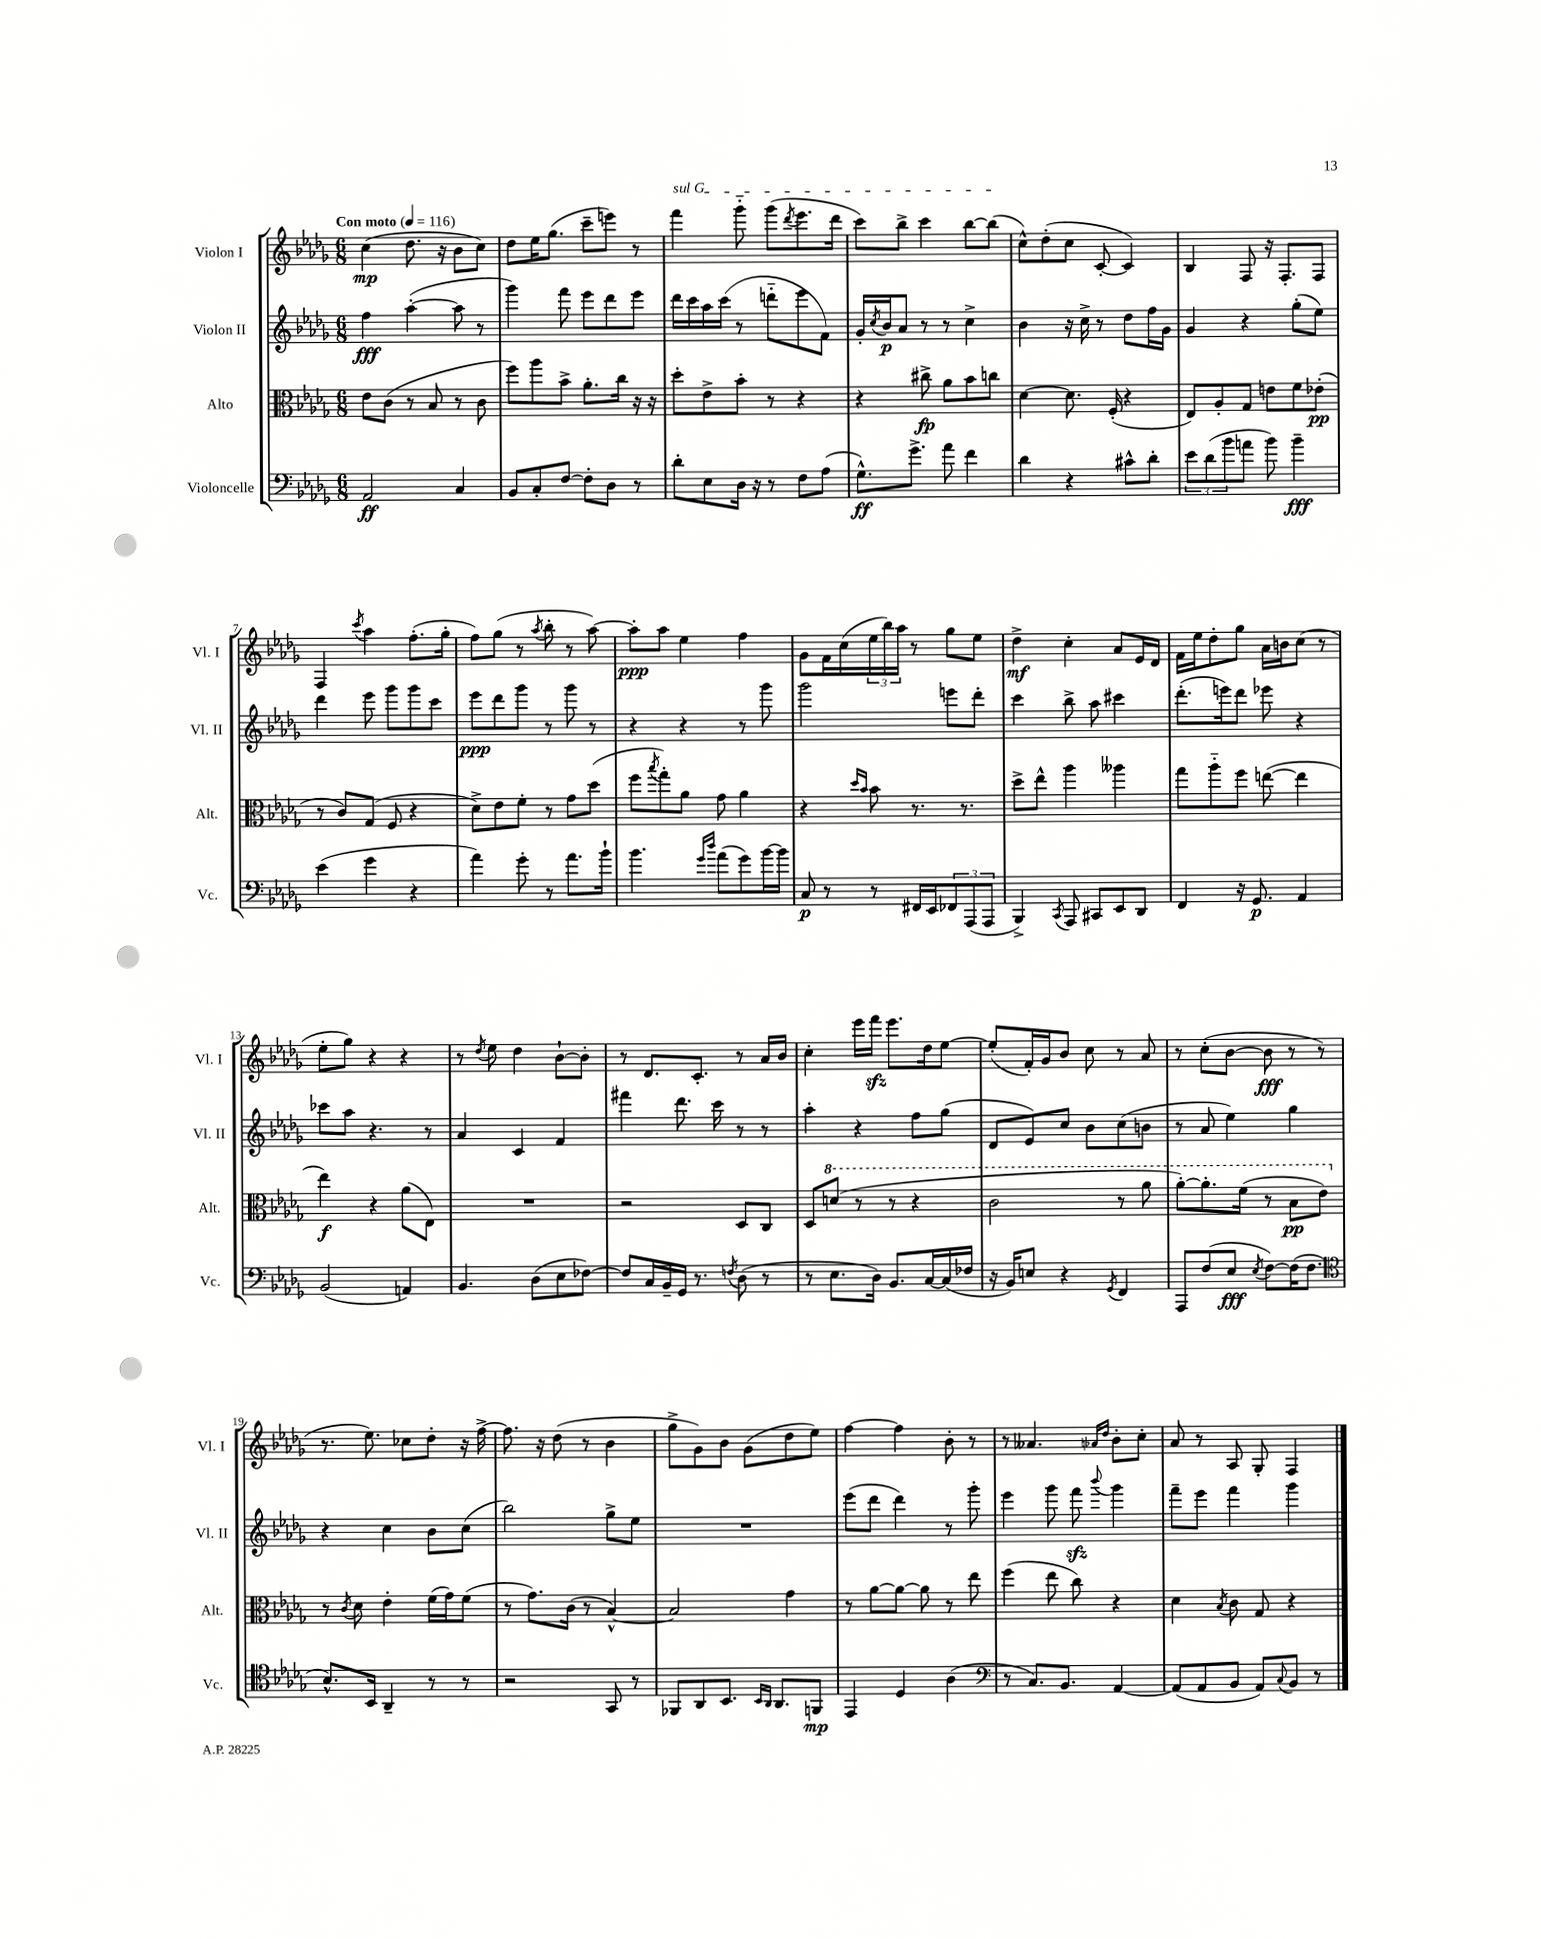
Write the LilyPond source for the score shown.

<<
\new StaffGroup <<
\new Staff = "s0" \with { instrumentName = "Violon I" shortInstrumentName = "Vl. I" } {
    \clef treble \key des \major \numericTimeSignature \time 6/8 \tempo "Con moto" 4 = 116
    c''4\mp( des''8. r16 bes'8 c''8) |
    des''8 ees''16 ges''8.( c'''8-- e'''8) r8 |
    \once \override TextSpanner.bound-details.left.text = \markup { \italic "sul G" } f'''4\startTextSpan ges'''8-_ ges'''8( \acciaccatura { des'''8 } ees'''8. des'''16 |
    c'''8) bes''8-> c'''4 bes''8~ bes''8\stopTextSpan( |
    c''8-^) des''8-.( c''8 c'8~-. c'4) |
    bes4 f8 r16 f8.-. f8 |
    f4 \acciaccatura { c'''8 } aes''4 f''8.-.( ges''16-. |
    f''8) ges''8( r8 \acciaccatura { aes''8 } bes''8-. r8 aes''8~) |
    aes''8-.\ppp aes''8 ees''4 f''4 |
    ges'8 f'16 c''16( \tuplet 3/2 { ees''16 bes''16) aes''16 } r8 ges''8 ees''8 |
    des''4->\mf c''4-. aes'8 ees'16 des'16 |
    f'16 ees''16 des''8-. ges''8 aes'16 b'16 c''8( r8 |
    ees''8-. ges''8) r4 r4 |
    r8 \acciaccatura { des''8 } ees''8 des''4 bes'8~-! bes'8-. |
    r8 des'8. c'8.-. r8 aes'16 bes'16 |
    c''4-. ees'''16 f'''16\sfz ees'''8. des''16 ees''8~ |
    ees''8-.( f'16-.) ges'16 bes'8 c''8 r8 aes'8 |
    r8 c''8-.( bes'8~ bes'8\fff r8 r8 |
    r8. ees''8.) ces''8 des''8-. r16 f''16~-> |
    f''8. r16 des''8( r8 bes'4 |
    ges''8-> ges'8) bes'8 ges'8( des''8 ees''8) |
    f''4~ f''4 bes'8-. r8 |
    r8 aeses'4. \grace { aes'16 des''16 } bes'8-. c''8-. |
    aes'8 r8 aes8 ges8-. f4 \bar "|." |
}
\new Staff = "s1" \with { instrumentName = "Violon II" shortInstrumentName = "Vl. II" } {
    \clef treble \key des \major \numericTimeSignature \time 6/8
    f''4\fff aes''4~-.( aes''8 r8 |
    ges'''4) f'''8 ees'''8 des'''8 ees'''8 |
    des'''16 c'''16 aes''16 c'''16( r8 d'''8-_ ees'''8 f'8) |
    ges'16-. \acciaccatura { c''8 } bes'16\p aes'8 r8 r8 c''4-> |
    bes'4 r16 c''16-> r8 des''8 f''16 ges'16 |
    ges'4 r4 ges''8-.( ees''8) |
    des'''4 ees'''8 ges'''8 ges'''8 c'''8 |
    ees'''8\ppp des'''8 ges'''8 r8 ges'''8 r8 |
    r4 r4 r8 ges'''8 |
    ges'''2 e'''8 des'''8-. |
    c'''4 bes''8-> aes''8 cis'''4 |
    des'''8.-.( e'''16) des'''8 ees'''8 r4 |
    ces'''8 aes''8 r4. r8 |
    aes'4 c'4 f'4 |
    fis'''4 des'''8. c'''16 r8 r8 |
    aes''4-. r4 f''8 ges''8( |
    des'8 ees'8) c''8 bes'8 c''8( b'8 |
    r8 aes'8 ees''4) ges''4 |
    r4 c''4 bes'8 c''8( |
    bes''2) ges''8-> ees''8 |
    R2. |
    ees'''8( des'''8 des'''4) r8 ges'''8-. |
    ees'''4 ges'''8 f'''8\sfz \appoggiatura { bes'''8 } ges'''4 |
    f'''8-- ees'''8 f'''4 ges'''4 \bar "|." |
}
\new Staff = "s2" \with { instrumentName = "Alto" shortInstrumentName = "Alt." } {
    \clef alto \key des \major \numericTimeSignature \time 6/8
    ees'8 c'8( r8 bes8 r8 c'8 |
    f''8) aes''8 bes'8-> aes'8.-. c''16 r16 r16 |
    des''8-. ees'8-> bes'8-. r8 r4 |
    r4 cis''8->\fp aes'8 bes'8 c''8 |
    des'4~ des'8. f16-.( r4 |
    ees8) aes8-. ges8 e'8 f'8 ees'8-.\pp( |
    r8 c'8) ges8( f8 r4 |
    des'8->) ees'8 f'8-. r8 ges'8 des''8( |
    f''8 \acciaccatura { bes''8 } ges''8-.) aes'8 ges'8 aes'4 |
    r4 \grace { des''16 bes'16 } bes'8 r8. r8. |
    des''8-> ees''8-^ aes''4 aeses''4 |
    ges''8 aes''8-_ f''8 e''8~( e''4 |
    ees''4\f) r4 aes'8( ees8) |
    R2. |
    r2 des8 c8 |
    des8 \ottava #1 d''8( r8 r8 r4 |
    c''2 r8 aes''8 |
    aes''8~-.) aes''8.-. f''16( r8 bes'8\pp ees''8) \ottava #0 |
    r8 \acciaccatura { c'8 } des'8 ees'4-. f'16( ges'16) f'8( |
    r8 ges'8.) c'16( r8 bes4~-^) |
    bes2 ges'4 |
    r8 aes'8~ aes'8~ aes'8 r8 ees''8 |
    f''4( ees''8 c''8) r4 |
    des'4 \acciaccatura { bes8 } c'8 ges8 r4 \bar "|." |
}
\new Staff = "s3" \with { instrumentName = "Violoncelle" shortInstrumentName = "Vc." } {
    \clef bass \key des \major \numericTimeSignature \time 6/8
    aes,2\ff c4 |
    bes,8 c8-. f8~ f8-. des8 r8 |
    des'8-. ees8 des16 r16 r8 f8 aes8( |
    ges8.-^\ff) ges'8.-> aes'8 f'4 |
    des'4 r4 cis'8-^ des'8-. |
    \tuplet 3/2 { ees'8 des'8( bes'8 } a'8 bes'8) bes'4--\fff |
    ees'4( ges'4 r4 |
    aes'4) ges'8-. r8 aes'8. bes'16-! |
    bes'4. \grace { ges'16 des''16 } aes'8( ges'8) bes'16~ bes'16 |
    c8\p r8 r8 fis,16 ees,16 \tuplet 3/2 { fes,8 aes,,8( aes,,8 } |
    bes,,4->) \acciaccatura { c,8 } aes,,8 cis,8 ees,8 des,8 |
    f,4 r16 ges,8.\p aes,4 |
    bes,2( a,4) |
    bes,4. des8( ees8 fes8~) |
    fes8 c16 bes,16-- ges,16 r8. \acciaccatura { f8 } des8( r8 |
    r8 ees8. des16) bes,8. c16~ c16( fes16 |
    r16 bes,16) e8 r4 \acciaccatura { ges,8 } f,4 |
    aes,,8 f8( ees8\fff \acciaccatura { ees8 } f8~) f16( f8. |
    \clef tenor bes8.-^) bes,16 aes,4-- r8 r8 |
    r2 ges,8 r8 |
    fes,8 aes,8 bes,8. \grace { bes,16 aes,16 } aes,8. f,8\mp |
    ees,4 des4 aes4( |
    \clef bass r8 c8.) bes,8. aes,4~ |
    aes,8( aes,8 bes,8 aes,8) \appoggiatura { c8 } bes,8 r8 \bar "|." |
}
>>
>>
